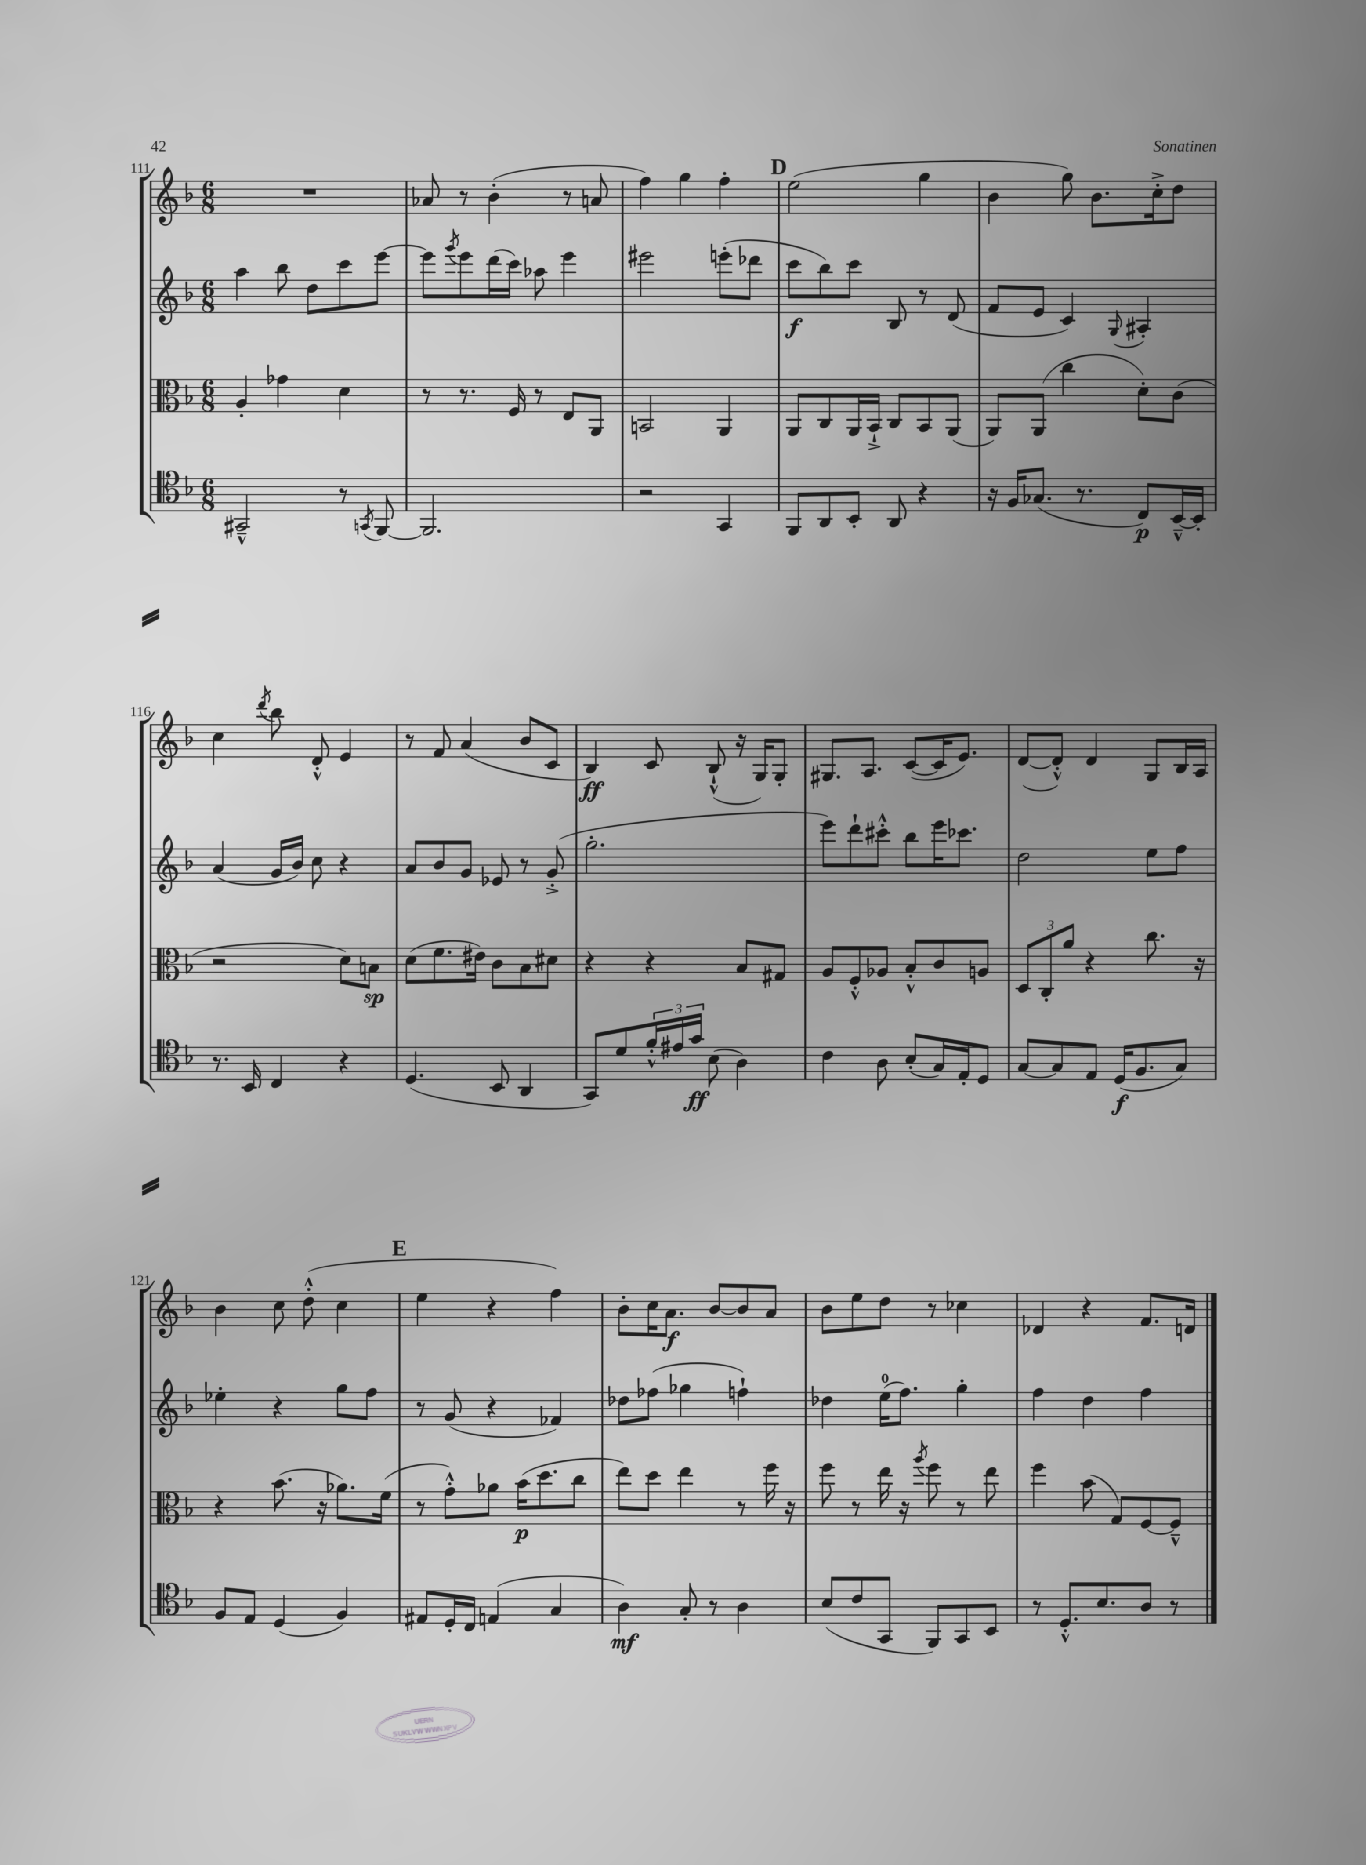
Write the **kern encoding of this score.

**kern	**dynam	**kern	**dynam	**kern	**dynam	**kern	**dynam
*part4	*part4	*part3	*part3	*part2	*part2	*part1	*part1
*staff4	*staff4	*staff3	*staff3	*staff2	*staff2	*staff1	*staff1
*clefC4	*	*clefC3	*	*clefG2	*	*clefG2	*
*k[b-]	*	*k[b-]	*	*k[b-]	*	*k[b-]	*
*M6/8	*	*M6/8	*	*M6/8	*	*M6/8	*
=111	=111	=111	=111	=111	=111	=111	=111
2GG#X~^^/	.	4A'/	.	4aa\	.	2.r	.
.	.	4g-X\	.	8bb-\	.	.	.
.	.	.	.	8dd\L	.	.	.
8r	.	4d\	.	8ccc\	.	.	.
8qGGn/	.	.	.	.	.	.	.
[8FF/	.	.	.	[8eee\J	.	.	.
=112	=112	=112	=112	=112	=112	=112	=112
2.FF/]	.	8r	.	8eee\L]	.	8a-X/	.
.	.	.	.	8qggg/	.	.	.
.	.	8.r	.	8eee\	.	8r	.
.	.	.	.	(16ddd\L	.	(4b-'\	.
.	.	16F/	.	16ccc\JJ)	.	.	.
.	.	8r	.	8aa-X\	.	.	.
.	.	8E/L	.	4eee\	.	8r	.
.	.	8AA/J	.	.	.	8an/	.
=113	=113	=113	=113	=113	=113	=113	=113
2r	.	2BBn/	.	2eee#X\	.	4ff\)	.
.	.	.	.	.	.	4gg\	.
4GG/	.	4AA/	.	(8eeen'\L	.	4ff'\	.
.	.	.	.	8ddd-X\J	.	.	.
!!LO:REH:place=s1:t=D
=114	=114	=114	=114	=114	=114	=114	=114
8FF/L	.	8AA/L	.	8ccc\L	f	(2ee\	.
8AA/	.	8C/	.	8bb-\)	.	.	.
8BB-'/J	.	16AA/L	.	8ccc\J	.	.	.
.	.	16BB-`^/JJ	.	.	.	.	.
8AA/	.	8C/L	.	8B-/	.	.	.
4r	.	8BB-/	.	8r	.	4gg\	.
.	.	(8AA/J	.	(8d/	.	.	.
=115	=115	=115	=115	=115	=115	=115	=115
16r	.	8AA/L)	.	8f/L	.	4b-\	.
16F/KL	.	.	.	.	.	.	.
(8.G-X/J	.	(8AA/J	.	8e/J	.	.	.
.	.	4cc\	.	4c/)	.	8gg\)	.
8.r	.	.	.	.	.	.	.
.	.	.	.	.	.	8.b-\L	.
.	.	.	.	8qqG/	.	.	.
8C/L)	p	8d'\L)	.	4A#X'/	.	.	.
.	.	.	.	.	.	16cc'^\k	.
[16BB-~^^/L	.	(8c\J	.	.	.	8dd\J	.
16BB-'/JJ]	.	.	.	.	.	.	.
!!LO:LB:g=z
=116	=116	=116	=116	=116	=116	=116	=116
8.r	.	2r	.	(4a/	.	4cc\	.
16BB-/	.	.	.	.	.	.	.
.	.	.	.	.	.	8qddd/	.
4C/	.	.	.	16g/LL	.	8bb-\	.
.	.	.	.	16b-/JJ)	.	.	.
.	.	.	.	8cc\	.	8d'^^/	.
4r	.	8d\L)	.	4r	.	4e/	.
.	.	8Bn\J	sp	.	.	.	.
=117	=117	=117	=117	=117	=117	=117	=117
(4.D/	.	(8d\L	.	8a/L	.	8r	.
.	.	8.f\	.	8b-/	.	8f/	.
.	.	.	.	8g/J	.	(4a/	.
.	.	16e#X\Jk)	.	.	.	.	.
8BB-/	.	8c\L	.	8e-X/	.	.	.
4AA/	.	8B-\	.	8r	.	8b-/L	.
.	.	8d#X\J	.	(8g'^/	.	8c/J	.
=118	=118	=118	=118	=118	=118	=118	=118
8GG/L)	.	4r	.	2.gg'\	.	4B-/)	ff
8d/	.	.	.	.	.	.	.
24f'^^/L	.	4r	.	.	.	8c/	.
24e#X/	.	.	.	.	.	.	.
24g/JJ	ff	.	.	.	.	.	.
(8B-\	.	.	.	.	.	(8B-`^^/	.
4A\)	.	8B-/L	.	.	.	16r	.
.	.	.	.	.	.	16G/KL)	.
.	.	8G#X/J	.	.	.	8G'/J	.
=119	=119	=119	=119	=119	=119	=119	=119
4c\	.	8A/L	.	8eee\L)	.	8.G#X/L	.
.	.	8F'^^/	.	8ddd`\	.	.	.
.	.	.	.	.	.	8.A/J	.
8A\	.	8A-X/J	.	8ccc#X'^^\J	.	.	.
(8B-'/L	.	8B-'^^/L	.	8bb-\L	.	([8c/L	.
16G/L)	.	8c/	.	16eee\K	.	16c/K]	.
16E'/J	.	.	.	8.ccc-X\J	.	8.e/J)	.
8D/J	.	8An/J	.	.	.	.	.
=120	=120	=120	=120	=120	=120	=120	=120
[8G/L	.	12D/L	.	2dd\	.	([8d/L	.
.	.	12C'/	.	.	.	.	.
8G/]	.	.	.	.	.	8d'^^/J])	.
.	.	12a/J	.	.	.	.	.
8E/J	.	4r	.	.	.	4d/	.
(16D/KL	f	.	.	.	.	.	.
8.F/	.	.	.	.	.	.	.
.	.	8.cc\	.	8ee\L	.	8G/L	.
8G/J)	.	.	.	8ff\J	.	16B-/L	.
.	.	16r	.	.	.	16A/JJ	.
!!LO:LB:g=z
=121	=121	=121	=121	=121	=121	=121	=121
8F/L	.	4r	.	4ee-X'\	.	4b-\	.
8E/J	.	.	.	.	.	.	.
(4D/	.	(8.b-\	.	4r	.	8cc\	.
.	.	.	.	.	.	(8dd'^^\	.
.	.	16r	.	.	.	.	.
4F/)	.	8.a-X\L)	.	8gg\L	.	4cc\	.
.	.	.	.	8ff\J	.	.	.
.	.	(16f\Jk	.	.	.	.	.
!!LO:REH:place=s1:t=E
=122	=122	=122	=122	=122	=122	=122	=122
8E#X/L	.	8r	.	8r	.	4ee\	.
16D'/L	.	8g'^^\L)	.	(8g/	.	.	.
16C/JJ	.	.	.	.	.	.	.
(4En/	.	8a-X\J	.	4r	.	4r	.
.	.	(16b-\KL	p	.	.	.	.
.	.	8.dd\	.	.	.	.	.
4G/	.	.	.	4f-X/)	.	4ff\)	.
.	.	8cc\J	.	.	.	.	.
=123	=123	=123	=123	=123	=123	=123	=123
4A\)	mf	8ee\L)	.	8dd-X\L	.	8b-'\L	.
.	.	8dd\J	.	(8ff-X\J	.	16cc\K	.
.	.	.	.	.	.	8.a\J	f
8G'/	.	4ee\	.	4gg-X\	.	.	.
8r	.	.	.	.	.	[8b-/L	.
4A\	.	8r	.	4ffn`\)	.	8b-/]	.
.	.	16ff\	.	.	.	8a/J	.
.	.	16r	.	.	.	.	.
=124	=124	=124	=124	=124	=124	=124	=124
(8B-/L	.	8ff\	.	4dd-X\	.	8b-\L	.
8c/	.	8r	.	.	.	8ee\	.
8GG/J	.	16ee\	.	(16ee\KL	.	8dd\J	.
.	.	16r	.	8.ff\J)	.	.	.
.	.	8qaa/	.	.	.	.	.
8FF/L)	.	8ff\	.	.	.	8r	.
8GG/	.	8r	.	4gg'\	.	4cc-X\	.
8BB-/J	.	8ee\	.	.	.	.	.
=125	=125	=125	=125	=125	=125	=125	=125
8r	.	4ff\	.	4ff\	.	4d-X/	.
8.D'^^/L	.	.	.	.	.	.	.
.	.	(8b-\	.	4dd\	.	4r	.
8.B-/	.	.	.	.	.	.	.
.	.	8G/L)	.	.	.	.	.
8A/J	.	[8F/	.	4ff\	.	8.f/L	.
8r	.	8F~^^/J]	.	.	.	.	.
.	.	.	.	.	.	16dn/Jk	.
==	==	==	==	==	==	==	==
*-	*-	*-	*-	*-	*-	*-	*-
